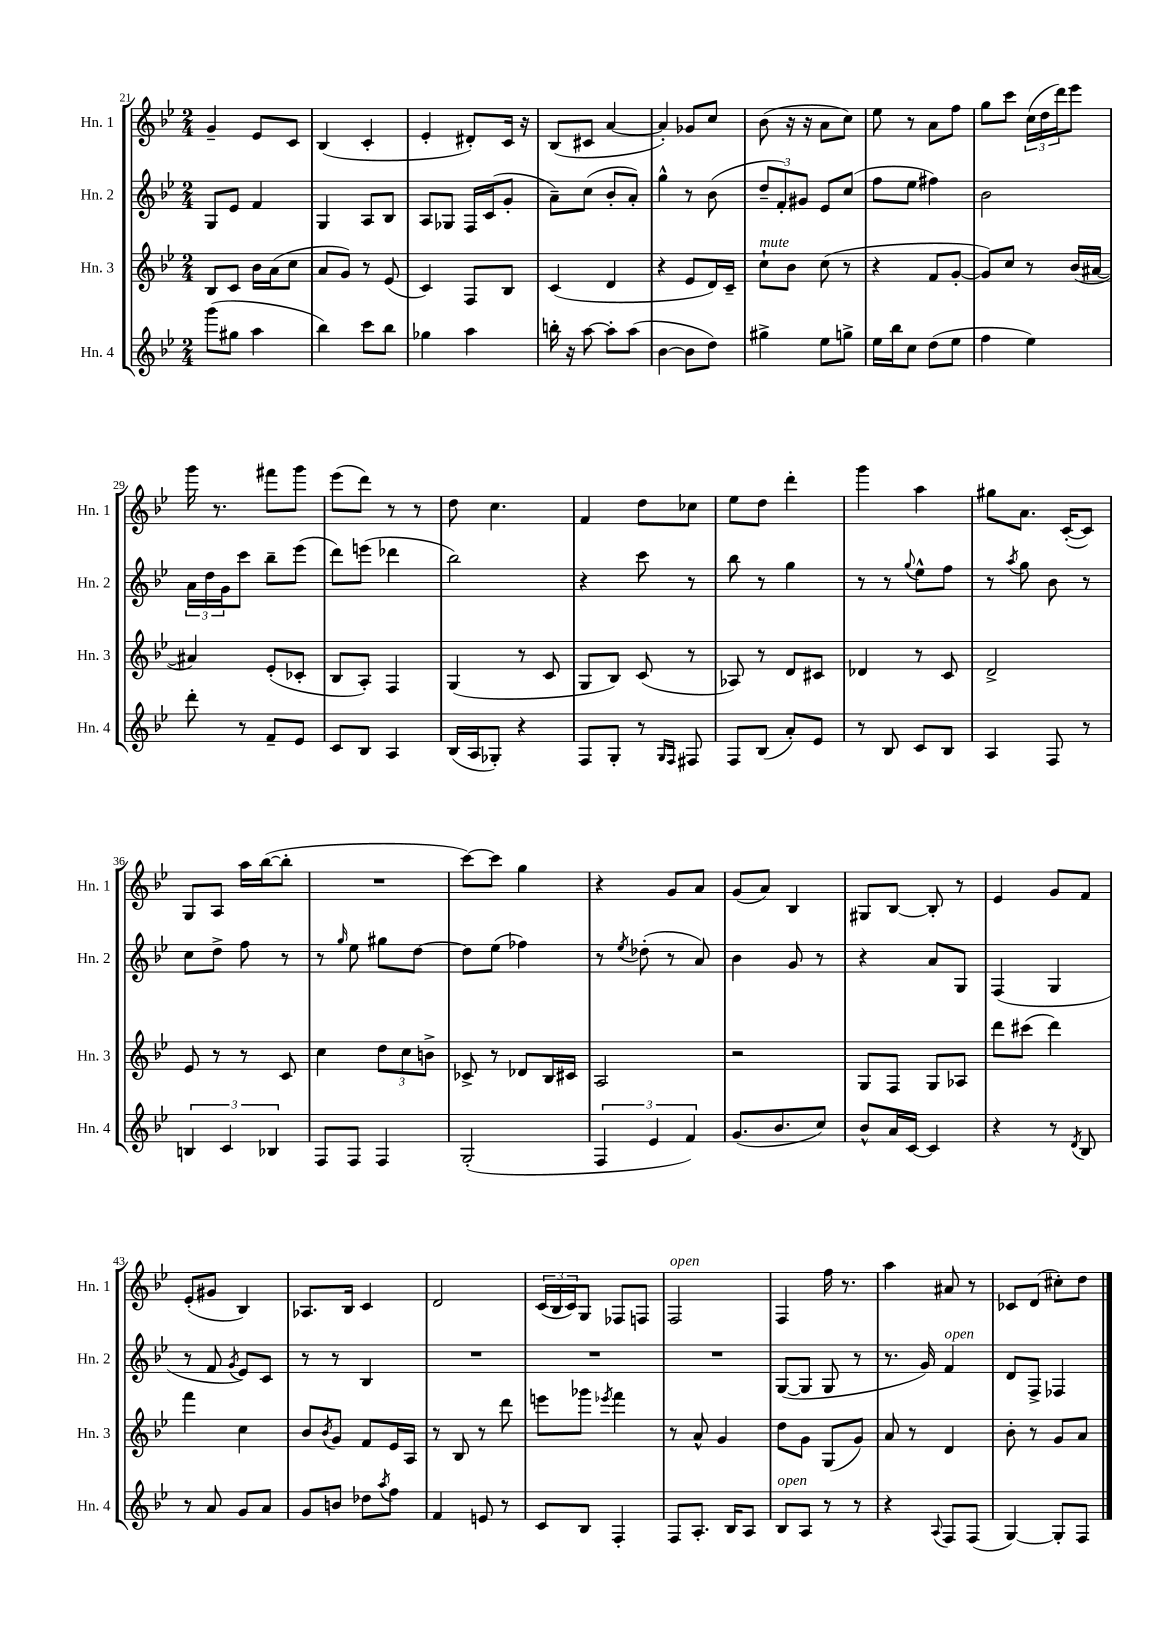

**kern	**kern	**kern	**kern
*part4	*part3	*part2	*part1
*staff4	*staff3	*staff2	*staff1
*I"Hn. 4	*I"Hn. 3	*I"Hn. 2	*I"Hn. 1
*I'Hn. 4	*I'Hn. 3	*I'Hn. 2	*I'Hn. 1
*clefG2	*clefG2	*clefG2	*clefG2
*k[b-e-]	*k[b-e-]	*k[b-e-]	*k[b-e-]
*M2/4	*M2/4	*M2/4	*M2/4
=21	=21	=21	=21
(8ggg\L	8B-/L	8G/L	4g~/
8gg#X\J	8c/J	8e-/J	.
4aa\	16b-\LL	4f/	8e-/L
.	(16a\J	.	.
.	8cc\J	.	8c/J
=22	=22	=22	=22
4bb-\)	8a/L	4G/	(4B-/
.	8g/J)	.	.
8ccc\L	8r	8A/L	4c'/
8bb-\J	(8e-/	8B-/J	.
=23	=23	=23	=23
4gg-X\	4c/)	8A/L	4e-'/
.	.	8G-X/J	.
4aa\	8F/L	16F/LL	8d#X'/L)
.	.	(16c/J	.
.	8B-/J	8g'/J	16c/Jk
.	.	.	16r
=24	=24	=24	=24
16bbn'\	(4c/	8a~\L)	(8B-/L
16r	.	.	.
[8aa\	.	(8cc\J	8c#X/J
8aa'\L]	4d/	8b-'/L	[4a/
(8aa\J	.	8a'/J)	.
=25	=25	=25	=25
[4b-\	4r	4gg^^\	4a'/])
8b-\L]	8e-/L	8r	8g-X/L
8dd\J)	16d/L)	(8b-\	8cc/J
.	16c~/JJ	.	.
=26	=26	=26	=26
!	!LO:TX:a:i:t=mute	!	!
4gg#X^\	8cc`\L	12dd~/L	(8b-\
.	.	12f'/)	.
.	8b-\J	.	16r
.	.	12g#X/J	.
.	.	.	16r
8ee-\L	(8cc\	8e-/L	8a\L
8ggn^\J	8r	(8cc/J	8cc\J)
=27	=27	=27	=27
16ee-\LL	4r	8ff\L	8ee-\
16bb-\J	.	.	.
8cc\J	.	8ee-\J	8r
(8dd\L	8f/L	4ff#X\)	8a\L
8ee-\J	[8g'/J	.	8ff\J
=28	=28	=28	=28
4ff\	8g/L])	2b-\	8gg\L
.	8cc/J	.	8ccc\J
4ee-\)	8r	.	(24cc\LL
.	.	.	24dd\
.	.	.	24ddd\J)
.	(16b-/LL	.	8eee-\J
.	[16a#X/JJ	.	.
!!LO:LB:g=z
=29	=29	=29	=29
8ddd'\	4a#X/])	24a\LL	16ggg\
.	.	24dd\	.
.	.	.	8.r
.	.	24g\J	.
8r	.	8ccc\J	.
8f~/L	(8e-'/L	8bb-~\L	8fff#X\L
8e-/J	8c-X'/J	(8eee-\J	8ggg\J
=30	=30	=30	=30
8c/L	8B-/L	8ddd\L)	(8eee-\L
8B-/J	8A'/J)	(8eeen\J	8ddd\J)
4A/	4F/	4ddd-X\	8r
.	.	.	8r
=31	=31	=31	=31
(16B-/LL	(4G/	2bb-\)	8dd\
16A/J	.	.	.
8G-X'/J)	.	.	4.cc\
4r	8r	.	.
.	8c/	.	.
=32	=32	=32	=32
8F/L	8G/L	4r	4f/
8G'/J	8B-/J)	.	.
8r	(8c/	8ccc\	8dd\L
16qqG/LL	.	.	.
16qqF/JJ	.	.	.
8F#X/	8r	8r	8cc-X\J
=33	=33	=33	=33
8F/L	8A-X/)	8bb-\	8ee-\L
(8B-/J	8r	8r	8dd\J
8a'/L)	8d/L	4gg\	4ddd'\
8e-/J	8c#X/J	.	.
=34	=34	=34	=34
8r	4d-X/	8r	4ggg\
8B-/	.	8r	.
.	.	8qqgg/	.
8c/L	8r	8ee-^^\L	4aa\
8B-/J	8c/	8ff\J	.
=35	=35	=35	=35
4A/	2d^/	8r	8gg#X\L
.	.	8qaa/	.
.	.	8gg\	8.a\J
8F/	.	8b-\	.
.	.	.	([16c'/KL
8r	.	8r	8c/J])
!!LO:LB:g=z
=36	=36	=36	=36
6Bn/	8e-/	8cc\L	8G/L
.	8r	8dd^\J	8A/J
6c/	.	.	.
.	8r	8ff\	16aa\LL
.	.	.	([16bb-\J
6B-X/	.	.	.
.	8c/	8r	8bb-'\J]
=37	=37	=37	=37
8F/L	4cc\	8r	2r
.	.	16qqgg/	.
8F/J	.	8ee-\	.
4F/	12dd\L	8gg#X\L	.
.	12cc\	.	.
.	.	[8dd\J	.
.	12bn^\J	.	.
=38	=38	=38	=38
(2G'/	8c-X^/	8dd\L]	[8ccc\L)
.	8r	(8ee-\J	8ccc\J]
.	8d-X/L	4ff-X\)	4gg\
.	16B-/L	.	.
.	16c#X/JJ	.	.
=39	=39	=39	=39
6F/	2A/	8r	4r
.	.	8qee-/	.
.	.	(8dd-X'\	.
6e-/	.	.	.
.	.	8r	8g/L
6f/)	.	.	.
.	.	8a/)	8a/J
=40	=40	=40	=40
(8.g/L	2r	4b-\	(8g/L
.	.	.	8a/J)
8.b-/	.	.	.
.	.	8g/	4B-/
8cc/J)	.	8r	.
=41	=41	=41	=41
8b-^^/L	8G/L	4r	8G#X/L
16a/L	8F/J	.	[8B-/J
[16c/JJ	.	.	.
4c/]	8G/L	8a/L	8B-'/]
.	8A-X/J	8G/J	8r
=42	=42	=42	=42
4r	8ddd\L	(4F/	4e-/
.	(8ccc#X\J	.	.
8r	4ddd\)	4G/	8g/L
8qd/	.	.	.
8B-/	.	.	8f/J
!!LO:LB:g=z
=43	=43	=43	=43
8r	4fff\	8r	(8e-'/L
8a/	.	8f/	8g#X/J
.	.	8qg/	.
8g/L	4cc\	8e-/L)	4B-/)
8a/J	.	8c/J	.
=44	=44	=44	=44
8g/L	8b-/L	8r	8.A-X/L
.	8qb-/	.	.
8bn/J	8g/J	8r	.
.	.	.	16B-/Jk
8dd-X\L	8f/L	4B-/	4c/
8qaa/	.	.	.
8ff\J	16e-/L	.	.
.	16A/JJ	.	.
=45	=45	=45	=45
4f/	8r	2r	2d/
.	8B-/	.	.
8en/	8r	.	.
8r	8ddd\	.	.
=46	=46	=46	=46
8c/L	8eeen\L	2r	(24c/LL
.	.	.	24B-/
.	.	.	24c/J)
8B-/J	8ggg-X\J	.	8G/J
.	8qeee-X/	.	.
4F'/	4fff\	.	8F-X/L
.	.	.	8Fn/J
=47	=47	=47	=47
!	!	!	!LO:TX:a:i:t=open
8F/L	8r	2r	2F/
8.A'/J	8a^^/	.	.
.	4g/	.	.
16B-/KL	.	.	.
8A/J	.	.	.
=48	=48	=48	=48
!LO:TX:a:i:t=open	!	!	!
8B-/L	8dd\L	([8G/L	4F/
8A/J	8g\J	8G/J]	.
8r	(8G/L	8G/	16ff\
.	.	.	8.r
8r	8g/J)	8r	.
=49	=49	=49	=49
4r	8a/	8.r	4aa\
.	8r	.	.
.	.	16g/)	.
8qqA/	.	.	.
!	!	!LO:TX:a:i:t=open	!
8F/L	4d/	4f/	8a#X/
(8F/J	.	.	8r
=50	=50	=50	=50
[4G/)	8b-'\	8d/L	8c-X/L
.	8r	8F^/J	(8d/J
8G'/L]	8g/L	4F-X/	8cc#X'\L)
8F/J	8a/J	.	8dd\J
==	==	==	==
*-	*-	*-	*-
